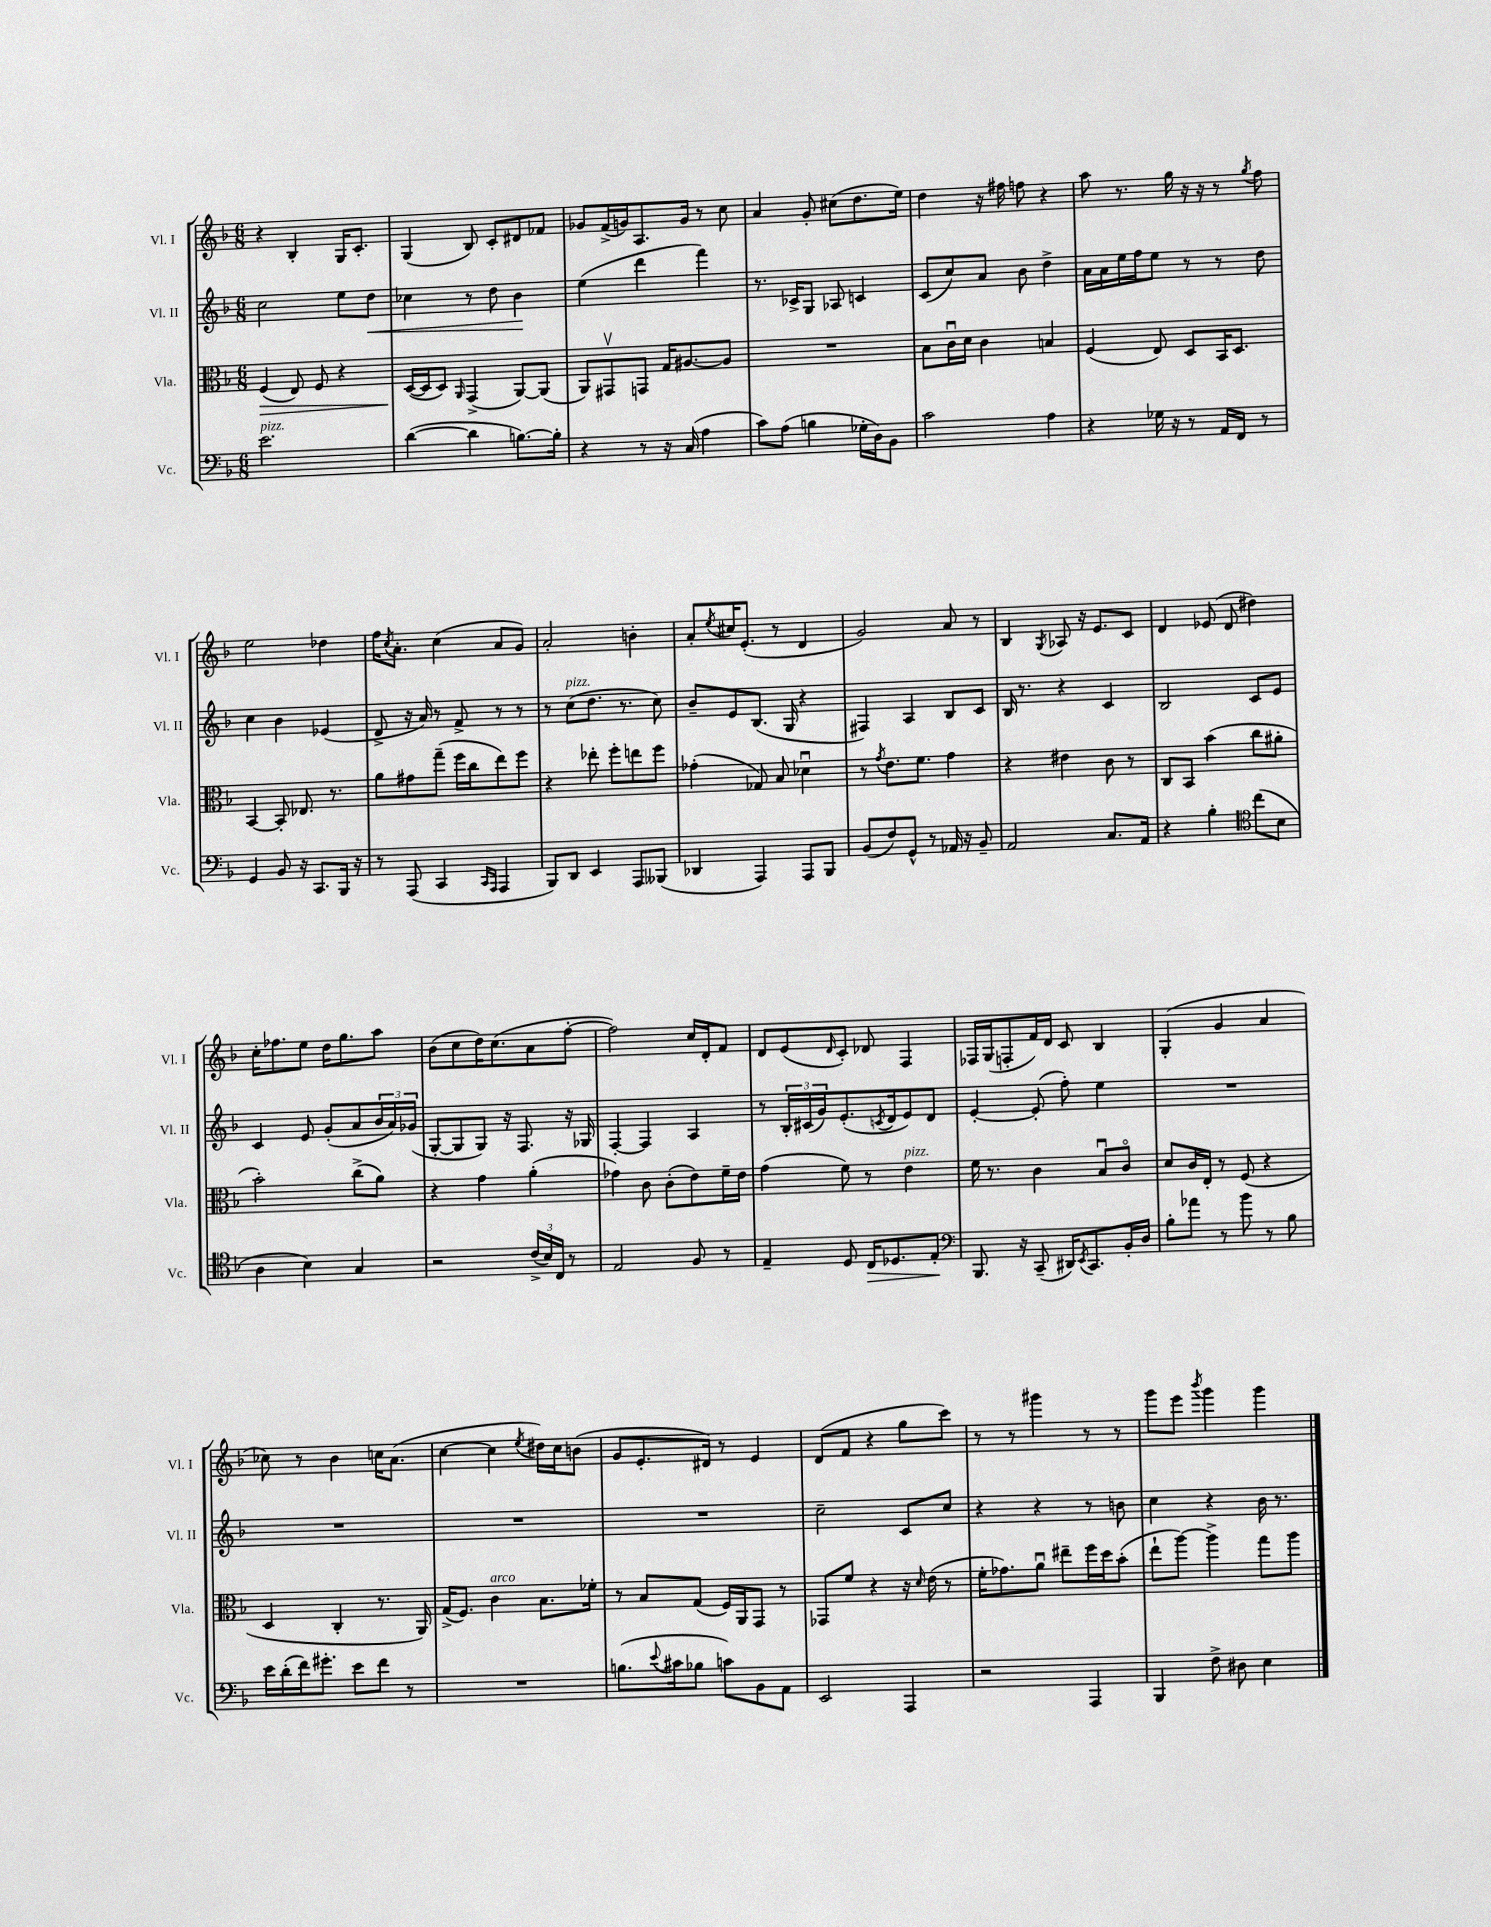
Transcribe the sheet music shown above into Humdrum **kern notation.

**kern	**dynam	**kern	**dynam	**kern	**dynam	**kern
*part4	*part4	*part3	*part3	*part2	*part2	*part1
*staff4	*staff4	*staff3	*staff3	*staff2	*staff2	*staff1
*I"Vc.	*	*I"Vla.	*	*I"Vl. II	*	*I"Vl. I
*I'Vc.	*	*I'Vla.	*	*I'Vl. II	*	*I'Vl. I
*clefF4	*	*clefC3	*	*clefG2	*	*clefG2
*k[b-]	*	*k[b-]	*	*k[b-]	*	*k[b-]
*M6/8	*	*M6/8	*	*M6/8	*	*M6/8
=1	=1	=1	=1	=1	=1	=1
!LO:TX:a:i:t=pizz.	!	!	!	!	!	!
!	!	!	!LO:HP:b	!	!	!
2.e\	.	(4F/	>	2cc\	.	4r
.	.	8E/)	.	.	.	4B-'/
.	.	8F/	.	.	.	.
.	.	4r	.	8ee\L	.	16G/KL
.	.	.	.	.	.	8.c'/J
!	!	!	!	!	!LO:HP:b	!
.	.	.	.	8dd\J	<	.
=2	=2	=2	=2	=2	=2	=2
([4d\	.	([16D/LL	.	4cc-X\	.	(4G/
.	.	16D/J]	]	.	.	.
.	.	8D/J)	.	.	.	.
.	.	16qqAA/	.	.	.	.
4d\]	.	(4GG^/	.	8r	.	8B-/)
.	.	.	.	8dd\	.	8c'/L
[8.Bn\L)	.	[8AA/L)	.	4b-\	.	8d#X/
.	.	(8AA/J]	.	.	.	8f-X/J
16B'\Jk]	.	.	.	.	.	.
.	.	.	.	.	[	.
=3	=3	=3	=3	=3	=3	=3
4r	.	8AA/L)	.	(4ee\	.	8g-X/L
.	.	8GG#Xv/	.	.	.	(16f^/L
.	.	.	.	.	.	16gn/J)
8r	.	8GGn/J	.	4ddd\	.	8.A/
16r	.	16G/KL	.	.	.	.
(16C/	.	[8.A#X/	.	.	.	16g/Jk
4A\	.	.	.	4fff\)	.	8r
.	.	8A#/J]	.	.	.	8cc\
=4	=4	=4	=4	=4	=4	=4
8c\L)	.	2.r	.	8.r	.	4a/
(8A\J	.	.	.	.	.	.
.	.	.	.	16c-X^/KL	.	.
4Bn\	.	.	.	8G/J	.	8g'/
.	.	.	.	8A-X/	.	(8cc#X\L
16G-X'\LL	.	.	.	4cn/	.	8.dd\
16D\J)	.	.	.	.	.	.
8BB-\J	.	.	.	.	.	.
.	.	.	.	.	.	16ee\Jk)
=5	=5	=5	=5	=5	=5	=5
2c\	.	8B-\L	.	(8c/L	.	4dd\
.	.	16cu\L	.	8cc/)	.	.
.	.	16d\JJ	.	.	.	.
.	.	4c\	.	8a/J	.	16r
.	.	.	.	.	.	16ff#X\
.	.	.	.	8b-\	.	8ffn\
4A\	.	4Bn/	.	4dd^\	.	4r
=6	=6	=6	=6	=6	=6	=6
4r	.	(4F/	.	16a\LL	.	8aa\
.	.	.	.	16a\	.	.
.	.	.	.	16ee\	.	8.r
.	.	.	.	16ff\J	.	.
16G-X\	.	8E/)	.	8ee\J	.	.
16r	.	.	.	.	.	16gg\
8r	.	8D/L	.	8r	.	16r
.	.	.	.	.	.	16r
16AA/LL	.	16BB-/K	.	8r	.	8r
16FF/JJ	.	8.D/J	.	.	.	.
.	.	.	.	.	.	8qgg/
8r	.	.	.	8dd\	.	8ff\
!!LO:LB:g=z
=7	=7	=7	=7	=7	=7	=7
4GG/	.	[4BB-/	.	4cc\	.	2ee\
8BB-/	.	8BB-'/]	.	4b-\	.	.
16r	.	8.E-X/	.	.	.	.
8.CC/L	.	.	.	.	.	.
.	.	.	.	(4e-X/	.	4dd-X\
.	.	8.r	.	.	.	.
16BBB-/Jk	.	.	.	.	.	.
16r	.	.	.	.	.	.
=8	=8	=8	=8	=8	=8	=8
8r	.	8a\L	.	8d^/	.	16ff\KL
.	.	.	.	.	.	8qcc/
.	.	.	.	.	.	8.a'\J
(8AAA/	.	8g#X\	.	16r	.	.
.	.	.	.	16a/)	.	.
4CC/	.	(8gg~\J	.	8r	.	(4cc\
.	.	16ff\LL	.	8f^/	.	.
.	.	16cc\J	.	.	.	.
16qqCC/LL	.	.	.	.	.	.
16qqAAA/JJ	.	.	.	.	.	.
4AAA/	.	8ee\)	.	8r	.	8a/L
.	.	8ff\J	.	8r	.	8g/J)
=9	=9	=9	=9	=9	=9	=9
8BBB-/L)	.	4r	.	8r	.	2a'/
!	!	!	!	!LO:TX:a:i:t=pizz.	!	!
8DD/J	.	.	.	(8cc\L	.	.
4EE/	.	8ee-X'\	.	8.dd\J	.	.
.	.	8ff'\L	.	.	.	.
.	.	.	.	8.r	.	.
8AAA/L	.	8een\	.	.	.	4bn'\
(8BBB--X/J	.	8ff\J	.	8cc\)	.	.
=10	=10	=10	=10	=10	=10	=10
4DD-X/	.	(4g-X'\	.	8b-~/L	.	8a'/L
.	.	.	.	.	.	8qee/
.	.	.	.	8e/	.	16cc#X/K
.	.	.	.	.	.	(8.e'/J
4AAA/)	.	8G-X/)	.	(8.B-/J	.	.
.	.	8B-/	.	.	.	8r
.	.	.	.	16G/	.	.
8AAA/L	.	4d-Xu\	.	4r	.	4d/
8BBB-/J	.	.	.	.	.	.
=11	=11	=11	=11	=11	=11	=11
(8BB-/L	.	8r	.	4F#X/)	.	2g/)
.	.	8qg/	.	.	.	.
8F/)	.	8.e\L	.	.	.	.
8GG^^/J	.	.	.	4A/	.	.
.	.	8.f\J	.	.	.	.
8r	.	.	.	.	.	.
16AA-X/	.	4g\	.	8B-/L	.	8a/
16r	.	.	.	.	.	.
8BB-~/	.	.	.	8c/J	.	8r
=12	=12	=12	=12	=12	=12	=12
2AA/	.	4r	.	16B-/	.	4B-/
.	.	.	.	8.r	.	.
.	.	.	.	.	.	8qG/
.	.	4e#X\	.	4r	.	8A-X/
.	.	.	.	.	.	16r
.	.	.	.	.	.	8.e/L
8.C/L	.	8c\	.	4c/	.	.
.	.	8r	.	.	.	8c/J
16AA/Jk	.	.	.	.	.	.
=13	=13	=13	=13	=13	=13	=13
4r	.	8C/L	.	2B-/	.	4d/
.	.	8BB-/J	.	.	.	.
4B-'\	.	(4b-\	.	.	.	(8e-X/
.	.	.	.	.	.	8d/
*clefC4	*	*	*	*	*	*
(8cc\L	.	8cc\L	.	8c/L	.	4dd#X\)
8B-\J	.	8a#X'\J	.	8e/J	.	.
!!LO:LB:g=z
=14	=14	=14	=14	=14	=14	=14
4A\	.	2b-'\)	.	4c/	.	16cc'\KL
.	.	.	.	.	.	8.ff-X\
4B-\)	.	.	.	8e/	.	8ee\J
.	.	.	.	(8g'/L	.	16dd\KL
.	.	.	.	.	.	8.gg\
4G/	.	(8cc^\L	.	8a/	.	.
.	.	8a\J)	.	24b-/L	.	8aa\J
.	.	.	.	24a/)	.	.
.	.	.	.	(24g-X/JJ	.	.
=15	=15	=15	=15	=15	=15	=15
2r	.	4r	.	[8G'/L	.	(8b-\L
.	.	.	.	8G/]	.	8cc\
.	.	4g\	.	8G/J)	.	16dd\K)
.	.	.	.	.	.	(8.cc\
.	.	.	.	16r	.	.
.	.	.	.	8.F/	.	.
(24c^/LL	.	(4a'\	.	.	.	8a\
24B-/)	.	.	.	.	.	.
24C/JJ	.	.	.	.	.	.
8r	.	.	.	16r	.	[8ff'\J
.	.	.	.	16G-X/	.	.
=16	=16	=16	=16	=16	=16	=16
2E/	.	4g-X\)	.	[4F'/	.	2ff\])
.	.	8c\	.	4F/]	.	.
.	.	(8c'\L	.	.	.	.
8F/	.	8e\)	.	4A/	.	16cc/LL
.	.	.	.	.	.	16d'/J
8r	.	16f~\L	.	.	.	8f/J
.	.	16e\JJ	.	.	.	.
=17	=17	=17	=17	=17	=17	=17
4E~/	.	(4g\	.	8r	.	8d/L
.	.	.	.	24B-'/LL	.	(8e/
.	.	.	.	(24c#X/	.	.
.	.	.	.	24g/J)	.	.
.	.	.	.	.	.	16qqd/
8D/	.	8f\)	.	(8.e'/	.	8c'/J)
!	!LO:HP:b	!	!	!	!	!
16C/KL	>	8r	.	.	.	8d-X/
.	.	.	.	8qcn/	.	.
8.D-X/	.	.	.	16d/k	.	.
!	!	!LO:TX:a:i:t=pizz.	!	!	!	!
.	.	4e\	.	8e/)	.	4F/
8E'/J	.	.	.	8d/J	.	.
.	]	.	.	.	.	.
=18	=18	=18	=18	=18	=18	=18
*clefF4	*	*	*	*	*	*
8.BBB-/	.	16f\	.	[4e'/	.	16F-X/LL
.	.	8.r	.	.	.	(16G/J
.	.	.	.	.	.	8Fn'/
16r	.	.	.	.	.	.
(8CC~/	.	4c\	.	(8e'/]	.	16f/L)
.	.	.	.	.	.	16d/JJ
16DD#X/KL)	.	.	.	8ff'\)	.	8c/
8qEE/	.	.	.	.	.	.
8.CC/	.	.	.	.	.	.
.	.	8B-u/L	.	4ee\	.	4B-/
16BB-'/L	.	8c/J	.	.	.	.
16D/JJ	.	.	.	.	.	.
=19	=19	=19	=19	=19	=19	=19
8B-'\L	.	8d/L	.	2.r	.	(4G'/
8a-X\J	.	16c/L	.	.	.	.
.	.	16E'/JJ	.	.	.	.
8r	.	8r	.	.	.	4g/
8b-\	.	(8F/	.	.	.	.
8r	.	4r	.	.	.	4a/
8B-\	.	.	.	.	.	.
!!LO:LB:g=z
=20	=20	=20	=20	=20	=20	=20
16e\LL	.	4D/	.	2.r	.	8cc-X\)
(16d'\	.	.	.	.	.	.
16f\J)	.	.	.	.	.	8r
8.g#X'\J	.	.	.	.	.	.
.	.	4C'/	.	.	.	4b-\
8e\L	.	.	.	.	.	.
8f\J	.	8.r	.	.	.	16ccn\KL
.	.	.	.	.	.	(8.a\J
8r	.	.	.	.	.	.
.	.	16AA/)	.	.	.	.
=21	=21	=21	=21	=21	=21	=21
2.r	.	(16G^/KL	.	2.r	.	[4cc\
.	.	8.F/J)	.	.	.	.
!	!	!LO:TX:a:i:t=arco	!	!	!	!
.	.	4c\	.	.	.	4cc\]
.	.	.	.	.	.	8qee/
.	.	8.B-\L	.	.	.	16dd#X\LL)
.	.	.	.	.	.	16cc\J
.	.	.	.	.	.	(8bn\J
.	.	16f-X'\Jk	.	.	.	.
=22	=22	=22	=22	=22	=22	=22
(8.Bn\L	.	8r	.	2.r	.	8g/L
.	.	8B-/L	.	.	.	8.e'/
8qqe/	.	.	.	.	.	.
16c#X\k	.	.	.	.	.	.
8B-X\J	.	(8G/J	.	.	.	.
.	.	.	.	.	.	16d#X/Jk)
8cn\L)	.	16F/LL)	.	.	.	8r
.	.	16AA/J	.	.	.	.
8BB-\	.	8GG/J	.	.	.	4e/
8AA\J	.	8r	.	.	.	.
=23	=23	=23	=23	=23	=23	=23
2EE/	.	8GG-X/L	.	2cc~\	.	(8d/L
.	.	8f/J	.	.	.	8f/J
.	.	4r	.	.	.	4r
4AAA/	.	16r	.	8c/L	.	8gg\L
.	.	16qqd/	.	.	.	.
.	.	(16e\	.	.	.	.
.	.	8r	.	8cc/J	.	8ccc\J)
=24	=24	=24	=24	=24	=24	=24
2r	.	16f'\KL	.	4r	.	8r
.	.	8.g-X\)	.	.	.	.
.	.	.	.	.	.	8r
.	.	8au\J	.	4r	.	4ggg#X\
.	.	8ee#X~\L	.	.	.	.
4AAA/	.	16ff\L	.	8r	.	8r
.	.	16dd\J	.	.	.	.
.	.	(8b-'\J	.	8bn\	.	8r
=25	=25	=25	=25	=25	=25	=25
4BBB-/	.	8ee`\L	.	4cc\	.	8ggg\L
.	.	[8aa\J)	.	.	.	8eee\J
.	.	.	.	.	.	8qbbb-/
8F^\	.	4aa^\]	.	4r	.	4ggg\
8D#X\	.	.	.	.	.	.
4E\	.	8gg\L	.	16b-\	.	4ggg\
.	.	.	.	8.r	.	.
.	.	8aa\J	.	.	.	.
==	==	==	==	==	==	==
*-	*-	*-	*-	*-	*-	*-
